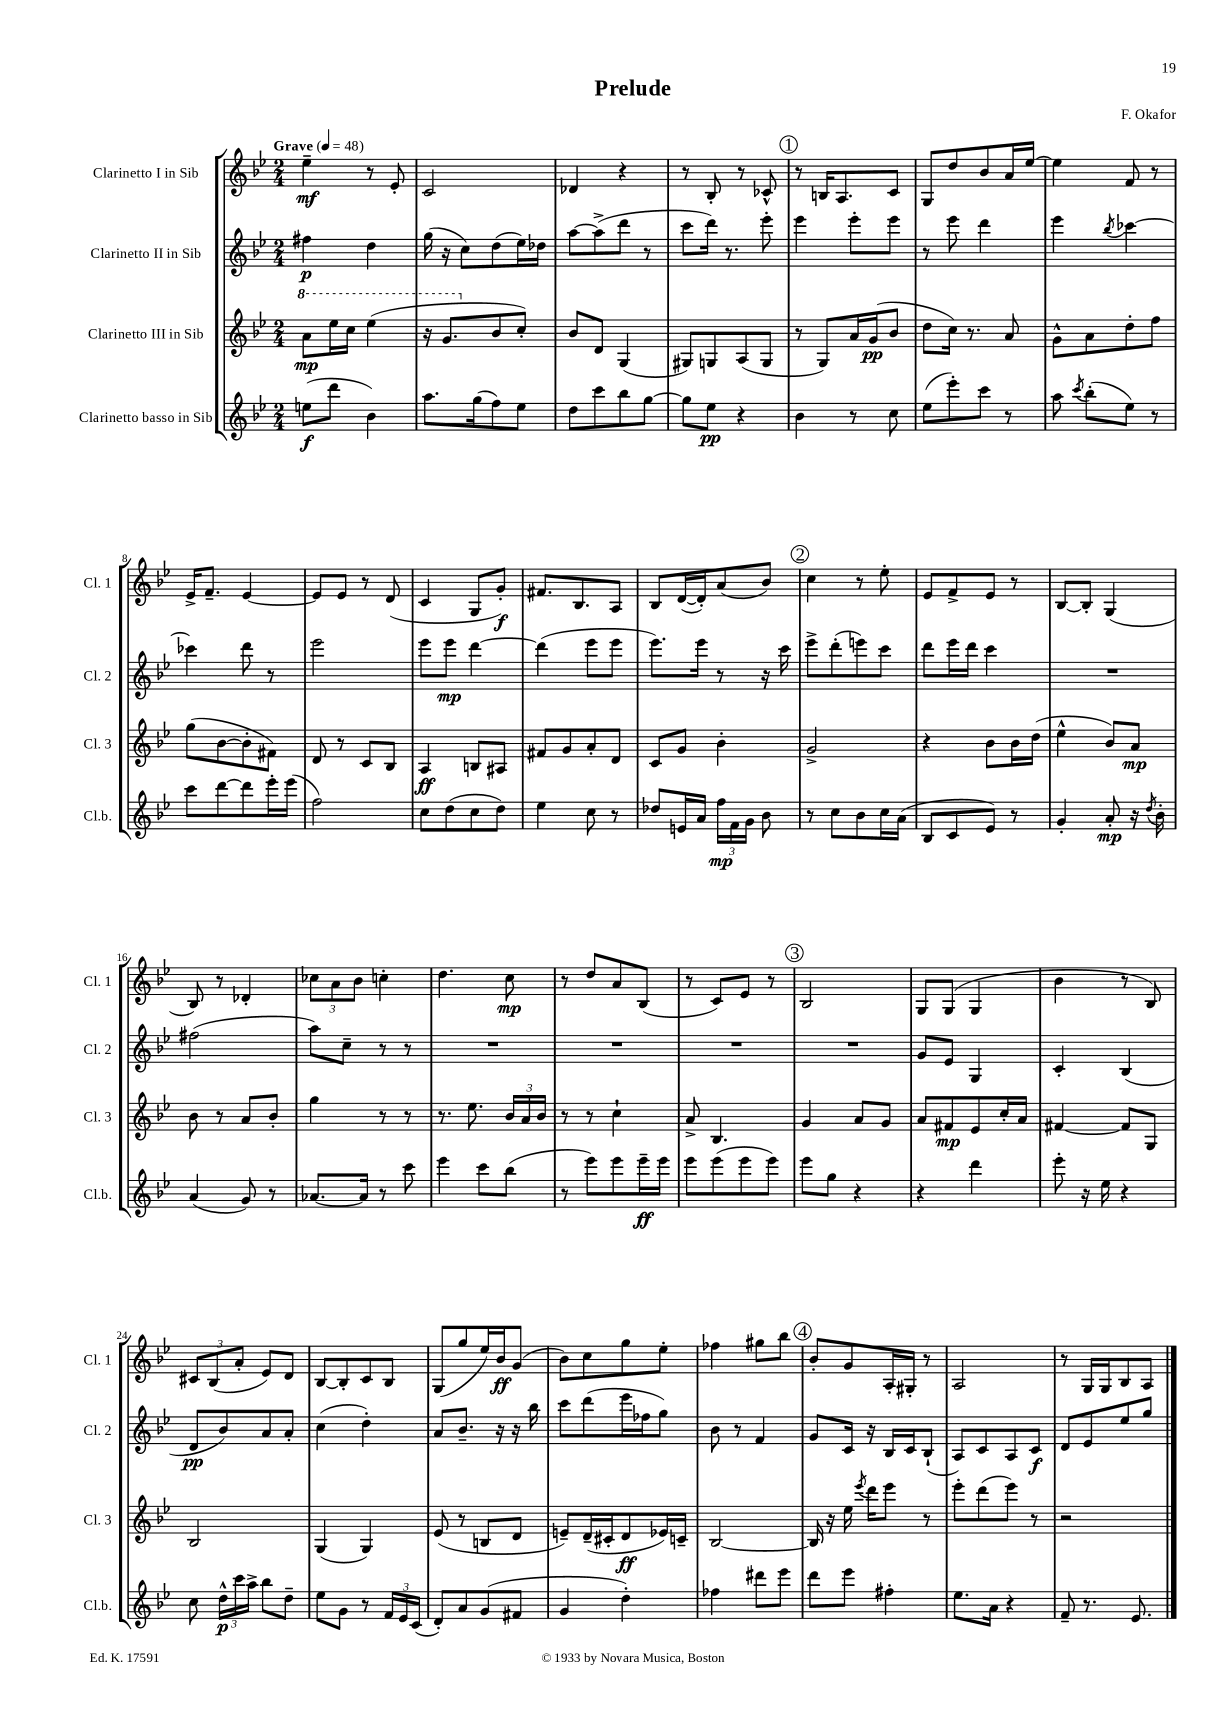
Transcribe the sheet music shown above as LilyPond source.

\header { title = "Prelude" composer = "F. Okafor" }
<<
\new StaffGroup <<
\new Staff = "s0" \with { instrumentName = "Clarinetto I in Sib" shortInstrumentName = "Cl. 1" } {
    \clef treble \key bes \major \numericTimeSignature \time 2/4 \tempo "Grave" 4 = 48
    \autoBeamOff ees''4--\mf r8 ees'8-. |
    c'2 |
    des'4 r4 |
    r8 bes8-. r8 ces'8-^ |
    \mark \markup { \circle "1" } r8 b16[ a8. c'8] |
    g8[ d''8 bes'8 a'16 ees''16]~ |
    ees''4 f'8 r8 |
    ees'16[-> f'8.]-- ees'4~ |
    ees'8[ ees'8] r8 d'8( |
    c'4 g8[ g'8]-.\f) |
    fis'8.[ bes8. a8] |
    bes8[ d'16~( d'16-.) a'8( bes'8]) |
    \mark \markup { \circle "2" } c''4 r8 ees''8-. |
    ees'8[ f'8-> ees'8] r8 |
    bes8[~ bes8]-. g4( |
    bes8) r8 des'4-. |
    \tuplet 3/2 { ces''8[ a'8 bes'8] } c''4-. |
    d''4. c''8\mp |
    r8 d''8[ a'8 bes8]( |
    r8 c'8[) ees'8] r8 |
    \mark \markup { \circle "3" } bes2 |
    g8[ g8]( g4 |
    bes'4 r8 bes8) |
    \tuplet 3/2 { cis'8[ bes8( a'8]-. } ees'8[) d'8] |
    bes8[~ bes8-. c'8 bes8] |
    g8[( g''8 ees''16) bes'16\ff g'8]( |
    bes'8[) c''8 g''8 ees''8]-. |
    fes''4 gis''8[ bes''8] |
    \mark \markup { \circle "4" } bes'8[-. g'8 a16-. gis16]-. r8 |
    a2 |
    r8 g16[ g16 bes8 a8] \bar "|." |
}
\new Staff = "s1" \with { instrumentName = "Clarinetto II in Sib" shortInstrumentName = "Cl. 2" } {
    \clef treble \key bes \major \numericTimeSignature \time 2/4
    \autoBeamOff fis''4\p d''4 |
    g''16( r16 c''8[) d''8( ees''16) des''16] |
    a''8[~ a''8->( d'''8] r8 |
    c'''8[ d'''16]) r8. ees'''8-. |
    \mark \markup { \circle "1" } ees'''4 ees'''8[-. ees'''8] |
    r8 ees'''8 d'''4 |
    ees'''4 \acciaccatura { bes''8 } ces'''4~ |
    ces'''4 d'''8 r8 |
    ees'''2 |
    ees'''8[ ees'''8]\mp d'''4~ |
    d'''4( ees'''8[ ees'''8] |
    ees'''8.[) ees'''16] r8 r16 c'''16 |
    \mark \markup { \circle "2" } ees'''8[-> d'''8-.( e'''8) c'''8] |
    d'''8[ ees'''16 d'''16] c'''4 |
    R2 |
    fis''2( |
    a''8[) c''8]-- r8 r8 |
    R2 |
    R2 |
    R2 |
    \mark \markup { \circle "3" } R2 |
    g'8[ ees'8] g4 |
    c'4-. bes4( |
    d'8[\pp bes'8) a'8 a'8]-. |
    c''4( d''4-.) |
    a'8[ bes'8.]-- r16 r16 bes''16 |
    c'''8[ d'''8( ees'''16 fes''16 g''8]) |
    bes'8 r8 f'4 |
    \mark \markup { \circle "4" } g'8[ c'16] r16 bes16[ c'16 bes8]-!( |
    a8[) c'8 a8 c'8]\f |
    d'8[ ees'8 ees''8 g''8] \bar "|." |
}
\new Staff = "s2" \with { instrumentName = "Clarinetto III in Sib" shortInstrumentName = "Cl. 3" } {
    \clef treble \key bes \major \numericTimeSignature \time 2/4
    \autoBeamOff \ottava #1 a''8[\mp ees'''16 c'''16] ees'''4( |
    r16 g''8.[ \ottava #0 bes'8 c''8]-.) |
    bes'8[ d'8] g4( |
    gis8[) g8 a8( g8] |
    \mark \markup { \circle "1" } r8 g8[) a'16 g'16\pp( bes'8] |
    d''8[ c''16]) r8. a'8 |
    g'8[-^ a'8 d''8-. f''8] |
    g''8[( bes'8~ bes'8-. fis'8]) |
    d'8 r8 c'8[ bes8] |
    a4\ff b8[ ais8] |
    fis'8[ g'8 a'8-. d'8] |
    c'8[ g'8] bes'4-. |
    \mark \markup { \circle "2" } g'2-> |
    r4 bes'8[ bes'16 d''16]( |
    ees''4-^ bes'8[) a'8]\mp |
    bes'8 r8 a'8[ bes'8]-. |
    g''4 r8 r8 |
    r8. ees''8. \tuplet 3/2 { bes'16[ a'16 bes'16] } |
    r8 r8 c''4-! |
    a'8-> bes4. |
    \mark \markup { \circle "3" } g'4 a'8[ g'8] |
    a'8[ fis'8\mp ees'8 c''16-. a'16] |
    fis'4~ fis'8[ g8] |
    bes2 |
    g4( g4) |
    ees'8( r8 b8[ d'8] |
    e'8[--) d'16--( cis'16-. d'8\ff ees'16) c'16]-- |
    bes2~ |
    \mark \markup { \circle "4" } bes16 r16 ees''16 \acciaccatura { ees'''8 } d'''16[ ees'''8] r8 |
    ees'''8[-. d'''8( ees'''8]) r8 |
    r2 \bar "|." |
}
\new Staff = "s3" \with { instrumentName = "Clarinetto basso in Sib" shortInstrumentName = "Cl.b." } {
    \clef treble \key bes \major \numericTimeSignature \time 2/4
    \autoBeamOff e''8[\f( d'''8] bes'4) |
    a''8.[ g''16( f''8) ees''8] |
    d''8[ c'''8 bes''8 g''8]~ |
    g''8[ ees''8]\pp r4 |
    \mark \markup { \circle "1" } bes'4 r8 c''8 |
    ees''8[( ees'''8-.) c'''8] r8 |
    a''8 \acciaccatura { c'''8 } bes''8[-.( ees''8]) r8 |
    c'''8[ d'''8~ d'''8 ees'''16-. ees'''16]( |
    f''2) |
    c''8[ d''8( c''8 d''8]) |
    ees''4 c''8 r8 |
    des''8[ e'16 a'16] \tuplet 3/2 { f''16[\mp f'16 g'16] } bes'8 |
    \mark \markup { \circle "2" } r8 c''8[ bes'8 c''16 a'16]( |
    bes8[ c'8 ees'8]) r8 |
    g'4-. a'8-.\mp r16 \acciaccatura { d''8 } bes'16-. |
    a'4( g'8) r8 |
    aes'8.[~ aes'16] r8 c'''8 |
    ees'''4 c'''8[ bes''8]( |
    r8 ees'''8[) ees'''8 ees'''16--\ff ees'''16] |
    ees'''8[ ees'''8( ees'''8 ees'''8]) |
    \mark \markup { \circle "3" } ees'''8[ g''8] r4 |
    r4 d'''4 |
    ees'''8-. r16 ees''16 r4 |
    c''8 \tuplet 3/2 { d''16[-^\p c'''16 a''16]-> } bes''8[ d''8]-- |
    ees''8[ g'8] r8 \tuplet 3/2 { f'16[ ees'16 c'16]( } |
    d'8[-.) a'8 g'8( fis'8] |
    g'4 d''4-.) |
    fes''4 dis'''8[ ees'''8] |
    \mark \markup { \circle "4" } d'''8[ ees'''8] fis''4-. |
    ees''8.[ a'16] r4 |
    f'8-- r8. ees'8. \bar "|." |
}
>>
>>
